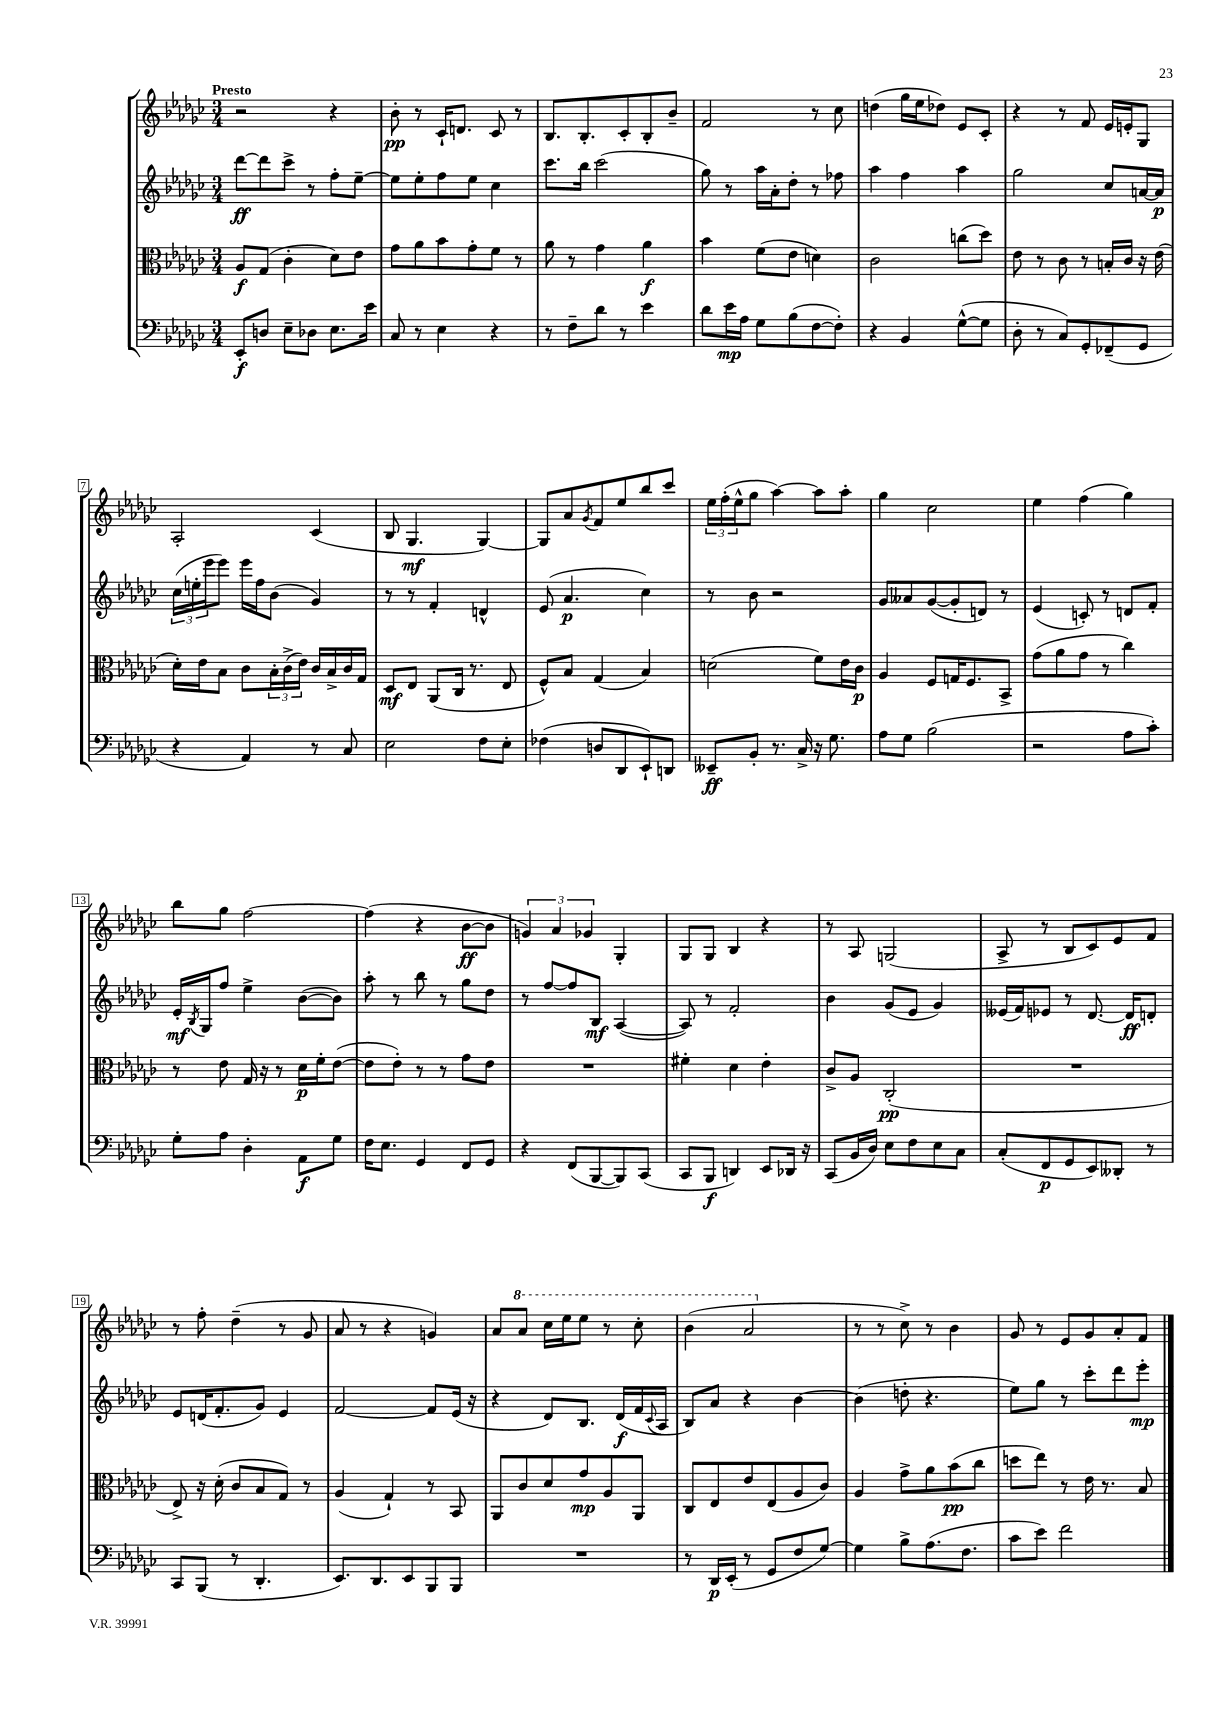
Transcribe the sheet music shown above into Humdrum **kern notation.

**kern	**dynam	**kern	**dynam	**kern	**dynam	**kern	**dynam
*part4	*part4	*part3	*part3	*part2	*part2	*part1	*part1
*staff4	*staff4	*staff3	*staff3	*staff2	*staff2	*staff1	*staff1
*clefF4	*	*clefC3	*	*clefG2	*	*clefG2	*
*k[b-e-a-d-g-c-]	*	*k[b-e-a-d-g-c-]	*	*k[b-e-a-d-g-c-]	*	*k[b-e-a-d-g-c-]	*
*M3/4	*	*M3/4	*	*M3/4	*	*M3/4	*
=1	=1	=1	=1	=1	=1	=1	=1
!	!	!	!	!	!	!LO:TX:a:B:t=Presto	!
8EE-'/L	f	8A-/L	f	[8ddd-\L	ff	2r	.
8Dn/J	.	(8G-/J	.	8ddd-\]	.	.	.
8E-~\L	.	4c-'\	.	8ccc-^\J	.	.	.
8D-X\J	.	.	.	8r	.	.	.
8.E-\L	.	8d-\L)	.	8ff'\L	.	4r	.
.	.	8e-\J	.	[8ee-~\J	.	.	.
16e-\Jk	.	.	.	.	.	.	.
=2	=2	=2	=2	=2	=2	=2	=2
8C-/	.	8g-\L	.	8ee-\L]	.	8b-'\	pp
8r	.	8a-\	.	8ee-'\	.	8r	.
4E-\	.	8b-\	.	8ff\	.	16c-`/KL	.
.	.	.	.	.	.	8.dn/J	.
.	.	8g-'\	.	8ee-\J	.	.	.
4r	.	8f\J	.	4cc-\	.	8c-/	.
.	.	8r	.	.	.	8r	.
=3	=3	=3	=3	=3	=3	=3	=3
8r	.	8a-\	.	8.ccc-\L	.	8.B-/L	.
8F~\L	.	8r	.	.	.	.	.
.	.	.	.	16bb-\Jk	.	8.B-'/	.
8d-\J	.	4g-\	.	(2ccc-\	.	.	.
8r	.	.	.	.	.	8c-'/	.
4e-\	.	4a-\	f	.	.	8B-'/	.
.	.	.	.	.	.	8b-~/J	.
=4	=4	=4	=4	=4	=4	=4	=4
8d-\L	.	4b-\	.	8gg-\)	.	2f/	.
16e-\L	mp	.	.	8r	.	.	.
16A-\JJ	.	.	.	.	.	.	.
8G-\L	.	(8f\L	.	16aa-\LL	.	.	.
.	.	.	.	16a-'\J	.	.	.
(8B-\	.	8e-\J	.	8dd-'\J	.	.	.
[8F\	.	4dn\)	.	8r	.	8r	.
8F'\J])	.	.	.	8ff-X\	.	8cc-\	.
=5	=5	=5	=5	=5	=5	=5	=5
4r	.	2c-\	.	4aa-\	.	(4ddn\	.
4BB-/	.	.	.	4ff\	.	16gg-\LL	.
.	.	.	.	.	.	16ee-\J	.
.	.	.	.	.	.	8dd-X\J)	.
([8G-^^\L	.	(8ccn\L	.	4aa-\	.	8e-/L	.
8G-\J]	.	8dd-\J)	.	.	.	8c-'/J	.
=6	=6	=6	=6	=6	=6	=6	=6
8D-'\	.	8e-\	.	2gg-\	.	4r	.
8r	.	8r	.	.	.	.	.
8C-/L)	.	8c-\	.	.	.	8r	.
8GG-'/	.	8r	.	.	.	8f/	.
(8FF-X~/	.	16Bn'/LL	.	8cc-/L	.	16e-/LL	.
.	.	16c-/JJ	.	.	.	16en'/J	.
8GG-/J	.	16r	.	[16an/L	.	8G-/J	.
.	.	(16e-\	.	16a/JJ]	p	.	.
!!LO:LB:g=z
=7	=7	=7	=7	=7	=7	=7	=7
4r	.	16d-'\LL)	.	(24cc-\LL	.	2A-'/	.
.	.	.	.	24een'\	.	.	.
.	.	16e-\J	.	.	.	.	.
.	.	.	.	24eee-\J	.	.	.
.	.	8B-\J	.	8eee-\J)	.	.	.
4AA-/)	.	8c-\L	.	16eee-\LL	.	.	.
.	.	.	.	16ff\J	.	.	.
.	.	24B-'\L	.	(8b-\J	.	.	.
.	.	(24c-^\	.	.	.	.	.
.	.	24e-\JJ)	.	.	.	.	.
8r	.	16c-/LL	.	4g-/)	.	(4c-/	.
.	.	16B-^/	.	.	.	.	.
8C-/	.	16c-/	.	.	.	.	.
.	.	16G-/JJ	.	.	.	.	.
=8	=8	=8	=8	=8	=8	=8	=8
2E-\	.	8D-/L	mf	8r	.	8B-/	.
.	.	8E-/J	.	8r	.	4.G-/	mf
.	.	(8AA-/L	.	4f'/	.	.	.
.	.	16C-/Jk	.	.	.	.	.
.	.	8.r	.	.	.	.	.
8F\L	.	.	.	4dn^^/	.	[4G-/)	.
8E-'\J	.	8E-/	.	.	.	.	.
=9	=9	=9	=9	=9	=9	=9	=9
(4F-X\	.	8F^^/L)	.	(8e-/	.	8G-/L]	.
.	.	8B-/J	.	4.a-/	p	8a-/	.
.	.	.	.	.	.	8qg-/	.
8Dn/L	.	(4G-/	.	.	.	8f/	.
8DD-/	.	.	.	.	.	8ee-/	.
8EE-`/)	.	4B-/)	.	4cc-\)	.	8bb-/	.
8DDn/J	.	.	.	.	.	8ccc-/J	.
=10	=10	=10	=10	=10	=10	=10	=10
8EE--X~/L	ff	(2dn\	.	8r	.	24ee-\LL	.
.	.	.	.	.	.	(24ff'\	.
.	.	.	.	.	.	24ee-^^\J	.
8BB-'/J	.	.	.	8b-\	.	8gg-\J	.
8.r	.	.	.	2r	.	[4aa-\)	.
16C-^/	.	.	.	.	.	.	.
16r	.	8f\L)	.	.	.	8aa-\L]	.
8.G-\	.	.	.	.	.	.	.
.	.	16e-\L	.	.	.	8aa-'\J	.
.	.	16c-\JJ	p	.	.	.	.
=11	=11	=11	=11	=11	=11	=11	=11
8A-\L	.	4A-/	.	8g-/L	.	4gg-\	.
8G-\J	.	.	.	8a--X/	.	.	.
(2B-\	.	8F/L	.	([8g-/	.	2cc-\	.
.	.	16Gn/K	.	8g-'/]	.	.	.
.	.	8.F/	.	.	.	.	.
.	.	.	.	8dn/J)	.	.	.
.	.	8BB-^/J	.	8r	.	.	.
=12	=12	=12	=12	=12	=12	=12	=12
2r	.	(8g-\L	.	(4e-/	.	4ee-\	.
.	.	8a-\	.	.	.	.	.
.	.	8g-\J	.	8cn'/)	.	(4ff\	.
.	.	8r	.	8r	.	.	.
8A-\L	.	4cc-\)	.	8dn/L	.	4gg-\)	.
8c-'\J)	.	.	.	8f'/J	.	.	.
!!LO:LB:g=z
=13	=13	=13	=13	=13	=13	=13	=13
8G-'\L	.	8r	.	16e-'/LL	mf	8bb-\L	.
.	.	.	.	8qB-/	.	.	.
.	.	.	.	16G-/J	.	.	.
8A-\J	.	8e-\	.	8ff/J	.	8gg-\J	.
4D-'\	.	16G-/	.	4ee-^\	.	[2ff\	.
.	.	16r	.	.	.	.	.
.	.	8r	.	.	.	.	.
8AA-\L	f	16d-\LL	p	([8b-\L	.	.	.
.	.	16f'\J	.	.	.	.	.
8G-\J	.	([8e-\J	.	8b-\J])	.	.	.
=14	=14	=14	=14	=14	=14	=14	=14
16F\KL	.	8e-\L]	.	8aa-'\	.	(4ff\]	.
8.E-\J	.	.	.	.	.	.	.
.	.	8e-'\J)	.	8r	.	.	.
4GG-/	.	8r	.	8bb-\	.	4r	.
.	.	8r	.	8r	.	.	.
8FF/L	.	8g-\L	.	8gg-\L	.	[8b-\L	ff
8GG-/J	.	8e-\J	.	8dd-\J	.	8b-\J]	.
=15	=15	=15	=15	=15	=15	=15	=15
4r	.	2.r	.	8r	.	6gn/)	.
.	.	.	.	[8ff/L	.	.	.
.	.	.	.	.	.	6a-/	.
(8FF/L	.	.	.	8ff/]	.	.	.
.	.	.	.	.	.	6g-X/	.
[8BBB-/	.	.	.	8B-/J	mf	.	.
8BBB-/])	.	.	.	([4A-/	.	4G-'/	.
(8CC-/J	.	.	.	.	.	.	.
=16	=16	=16	=16	=16	=16	=16	=16
8CC-/L	.	4f#X'\	.	8A-/])	.	8G-/L	.
8BBB-/J	f	.	.	8r	.	8G-/J	.
4DDn/)	.	4d-\	.	2f'/	.	4B-/	.
8EE-/L	.	4e-'\	.	.	.	4r	.
16DD-X/Jk	.	.	.	.	.	.	.
16r	.	.	.	.	.	.	.
=17	=17	=17	=17	=17	=17	=17	=17
(8CC-/L	.	8c-^/L	.	4b-\	.	8r	.
16BB-/L	.	8A-/J	.	.	.	8A-/	.
16D-/JJ)	.	.	.	.	.	.	.
8E-\L	.	(2C-'/	pp	(8g-/L	.	(2Gn/	.
8F\	.	.	.	8e-/J	.	.	.
8E-\	.	.	.	4g-/)	.	.	.
8C-\J	.	.	.	.	.	.	.
=18	=18	=18	=18	=18	=18	=18	=18
(8C-'/L	.	2.r	.	(16e--X/LL	.	8A-^/	.
.	.	.	.	16f/J)	.	.	.
8FF/	p	.	.	8e-X/J	.	8r	.
8GG-/	.	.	.	8r	.	8B-/L	.
8EE-/)	.	.	.	[8.d-/	.	8c-/)	.
8DD--X'/J	.	.	.	.	.	8e-/	.
.	.	.	.	16d-/KL]	ff	.	.
8r	.	.	.	8dn'/J	.	8f/J	.
!!LO:LB:g=z
=19	=19	=19	=19	=19	=19	=19	=19
8CC-/L	.	8E-^/)	.	8e-/L	.	8r	.
(8BBB-/J	.	16r	.	(16dn/K	.	8ff'\	.
.	.	(16d-'\	.	8.f'/	.	.	.
8r	.	8c-/L	.	.	.	(4dd-~\	.
4.DD-'/	.	8B-/	.	8g-/J)	.	.	.
.	.	8G-/J)	.	4e-/	.	8r	.
.	.	8r	.	.	.	8g-/	.
=20	=20	=20	=20	=20	=20	=20	=20
8.EE-/L)	.	(4A-/	.	[2f/	.	8a-/	.
.	.	.	.	.	.	8r	.
8.DD-/	.	.	.	.	.	.	.
.	.	4G-`/)	.	.	.	4r	.
8EE-/	.	.	.	.	.	.	.
8BBB-/	.	8r	.	8f/L]	.	4gn/)	.
8BBB-/J	.	8BB-/	.	(16e-/Jk	.	.	.
.	.	.	.	16r	.	.	.
=21	=21	=21	=21	=21	=21	=21	=21
2.r	.	8AA-/L	.	4r	.	8a-/L	.
*	*	*	*	*	*	*8va	*
.	.	8c-/	.	.	.	8aa-/J	.
.	.	8d-/	.	8d-/L)	.	16ccc-\LL	.
.	.	.	.	.	.	16eee-\J	.
.	.	8g-/	mp	8.B-/J	.	8eee-\J	.
.	.	8A-/	.	.	.	8r	.
.	.	.	.	(16d-/LL	f	.	.
.	.	8AA-/J	.	16f/	.	8ccc-'\	.
.	.	.	.	8qqc-/	.	.	.
.	.	.	.	16A-/JJ	.	.	.
=22	=22	=22	=22	=22	=22	=22	=22
8r	.	8C-/L	.	8B-/L)	.	(4bb-\	.
16DD-/LL	p	8E-/	.	8a-/J	.	.	.
(16EE-'/JJ	.	.	.	.	.	.	.
8r	.	8e-/	.	4r	.	2aa-/	.
8GG-/L	.	(8E-/	.	.	.	.	.
8F/	.	8A-/	.	[4b-\	.	.	.
[8G-/J)	.	8c-/J)	.	.	.	.	.
=23	=23	=23	=23	=23	=23	=23	=23
*	*	*	*	*	*	*X8va	*
4G-\]	.	4A-/	.	(4b-\]	.	8r	.
.	.	.	.	.	.	8r	.
8B-^\L	.	8g-^\L	.	8ddn'\	.	8cc-^\)	.
(8.A-\	.	8a-\	.	4.r	.	8r	.
.	.	(8b-\	pp	.	.	4b-\	.
8.F\J	.	.	.	.	.	.	.
.	.	8cc-\J	.	.	.	.	.
=24	=24	=24	=24	=24	=24	=24	=24
8c-\L	.	8ddn\L	.	8ee-\L)	.	8g-/	.
8e-\J)	.	8ee-\J)	.	8gg-\J	.	8r	.
2f\	.	8r	.	8r	.	8e-/L	.
.	.	16e-\	.	8ccc-'\L	.	8g-/	.
.	.	8.r	.	.	.	.	.
.	.	.	.	8ddd-\	.	8a-'/	.
.	.	8B-/	.	8eee-'\J	mp	8f/J	.
==	==	==	==	==	==	==	==
*-	*-	*-	*-	*-	*-	*-	*-
